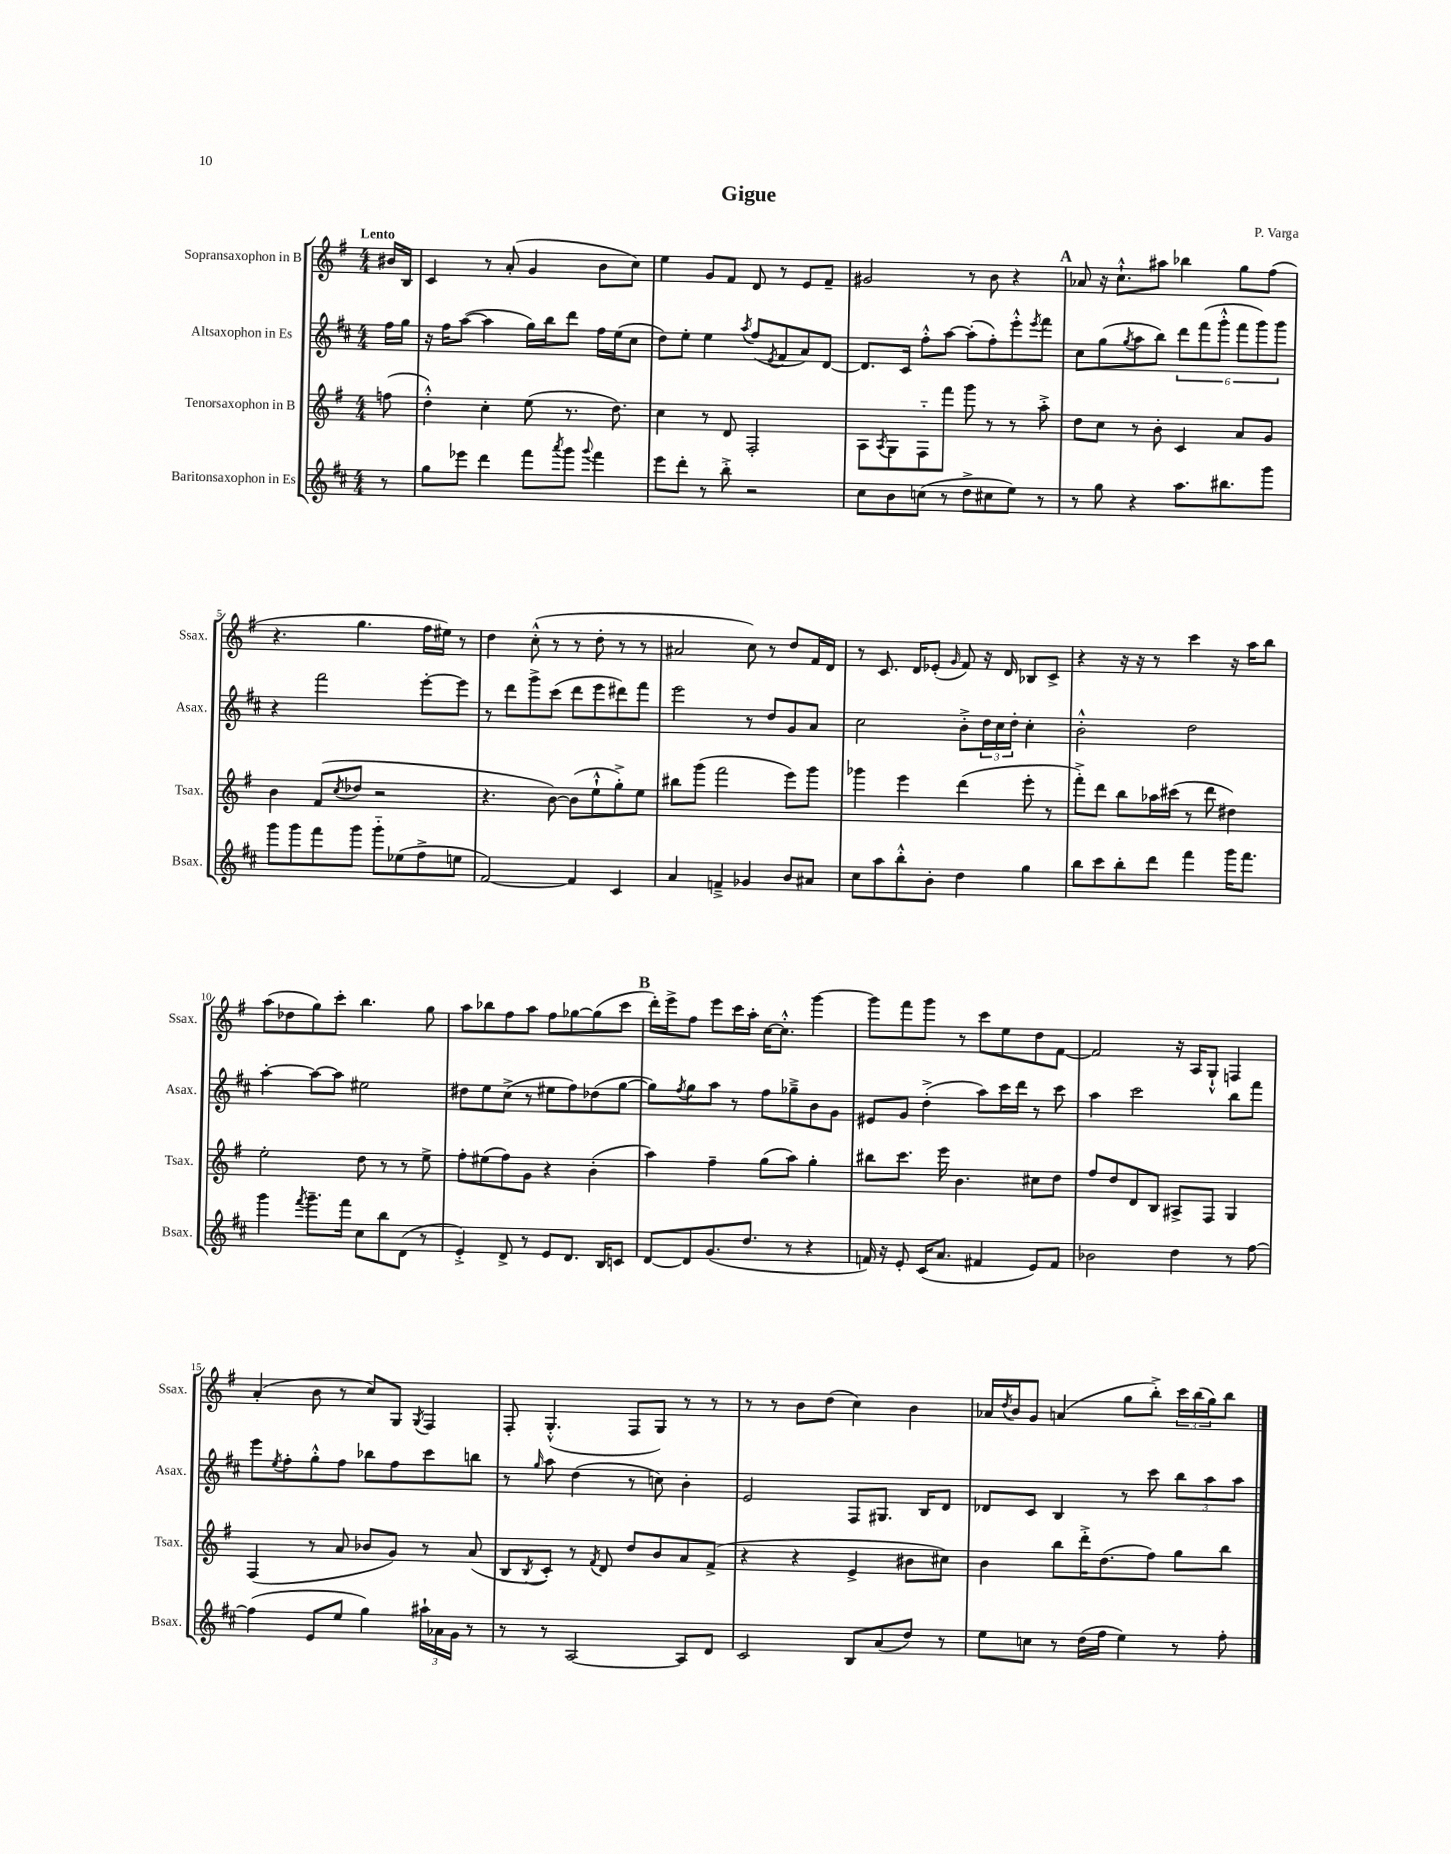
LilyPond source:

\header { title = "Gigue" composer = "P. Varga" }
<<
\new StaffGroup <<
\new Staff = "s0" \with { instrumentName = "Sopransaxophon in B" shortInstrumentName = "Ssax." } {
    \clef treble \key g \major \numericTimeSignature \time 4/4 \partial 8 \tempo "Lento"
    bis'16 b16 |
    c'4 r8 a'8-.( g'4 b'8 c''8) |
    e''4 g'8 fis'8 d'8 r8 e'8 fis'8-- |
    gis'2 r8 b'8 r4 |
    \mark \markup { \bold "A" } aes'8 r16 c''8.-!-^ ais''8 bes''4 g''8 fis''8( |
    r4. g''4. fis''16 eis''16) r8 |
    d''4 c''8-.-^( r8 r8 d''8-. r8 r8 |
    ais'2 c''8) r8 d''8 fis'16 d'16 |
    r8 c'8. d'16 ees'8-.( \grace { g'16 } fis'8) r16 d'16 bes8 c'8-> |
    r4 r16 r16 r8 c'''4 r16 a''16 b''8 |
    a''8( des''8 g''8) c'''8-. b''4. g''8 |
    a''8 bes''8 fis''8 a''8 fis''8 ges''8~ ges''8( c'''8 |
    \mark \markup { \bold "B" } d'''16-.) e'''16-> fis''8 e'''8 c'''16 a''16-. c''16~ c''8.-.-^ g'''4~ |
    g'''8 fis'''8 g'''8 r8 c'''8 e''8 d''8 fis'8~ |
    fis'2 r16 a16 g8-!-^ f4 |
    a'4-.( b'8 r8 c''8) g8 \acciaccatura { g8 } fis4 |
    fis8-. g4.-.-^( fis8 g8) r8 r8 |
    r8 r8 b'8 d''8( c''4) b'4 |
    aes'16 \acciaccatura { d''8 } b'16 g'8 a'4( g''8 b''8-.->) \tuplet 3/2 { c'''16 b''16( g''16) } b''8 \bar "|." |
}
\new Staff = "s1" \with { instrumentName = "Altsaxophon in Es" shortInstrumentName = "Asax." } {
    \clef treble \key d \major \numericTimeSignature \time 4/4 \partial 8
    fis''16 g''16 |
    r16 fis''16 a''8~( a''4 g''16) b''16 d'''8 fis''16 e''16( cis''8 |
    d''8) e''8-. e''4 \acciaccatura { a''8 } fis''8( \acciaccatura { e'8 } fis'8 a'8) d'8~ |
    d'8. cis'16 fis''8-.-^ a''8~ a''8-.( fis''8-.) e'''8-.-^ \acciaccatura { e'''8 } fis'''8 |
    \mark \markup { \bold "A" } cis''8 g''8( \acciaccatura { g''8 } a''8 b''8) \tuplet 6/4 { d'''8 fis'''8( g'''8-.-^ fis'''8 g'''8) g'''8 } |
    r4 fis'''2 e'''8~-. e'''8 |
    r8 d'''8 g'''8-> cis'''8( d'''8 e'''8 dis'''8) fis'''8 |
    e'''2 r8 d''8 g'8 a'8 |
    cis''2 b'8-.-> \tuplet 3/2 { d''16 cis''16 d''16-. } cis''4-. |
    b'2-.-^ d''2 |
    a''4~-. a''8~ a''8 eis''2 |
    dis''8 e''8 cis''8->( r8 eis''8 fis''8) des''8( g''8~ |
    \mark \markup { \bold "B" } g''8) \acciaccatura { fis''8 } g''8 a''8 r8 fis''8 ges''8---> b'8 g'8 |
    eis'8 g'8 d''4-.->( a''8) cis'''16 d'''16 r8 cis'''8 |
    a''4 cis'''2 b''8 fis'''8 |
    e'''8 \acciaccatura { e''8 } fis''8-. g''8-.-^ fis''8 bes''8 fis''8 cis'''8 b''8 |
    r8 \grace { g''16 } a''8 d''4( r8 c''8) b'4-. |
    e'2 fis8 gis8. b16 d'8 |
    des'8 cis'8 b4 r8 cis'''8 \tuplet 3/2 { b''8 a''8 a''8 } \bar "|." |
}
\new Staff = "s2" \with { instrumentName = "Tenorsaxophon in B" shortInstrumentName = "Tsax." } {
    \clef treble \key g \major \numericTimeSignature \time 4/4 \partial 8
    f''8( |
    d''4-.-^) c''4-. e''8( r8. d''8.) |
    c''4 r8 d'8 fis2-. |
    a8 \acciaccatura { a8 } g8 fis8-_ fis'''8 g'''8 r8 r8 a''8-.-> |
    \mark \markup { \bold "A" } d''8 c''8 r8 b'8-. c'4 a'8 g'8 |
    b'4 fis'8( \acciaccatura { c''8 } des''8 r2 |
    r4. b'8~) b'8( e''8-!-^ g''8-.->) e''8 |
    bis''8 g'''8( fis'''2 e'''8) g'''8 |
    ges'''4 e'''4 d'''4( e'''8-. r8 |
    fis'''8-.->) d'''8 b''8 aes''16 cis'''16( r8 d'''8 dis''4) |
    e''2-. d''8 r8 r8 e''8-> |
    fis''8-. eis''8( fis''8) g'8 r4 b'4-.( |
    \mark \markup { \bold "B" } a''4) fis''4-- g''8( a''8) g''4-. |
    bis''8 c'''8. e'''16 b'4. cis''8 d''8 |
    fis''8 d''8 d'8 b8 ais8-> fis8 g4 |
    fis4( r8 a'8 bes'8 g'8) r8 a'8( |
    b8 \acciaccatura { b8 } c'8-.) r8 \acciaccatura { fis'8 } d'8 d''8 b'8 a'8 fis'8->( |
    r4 r4 e'4-> bis'8 cis''8) |
    b'4 b''8 d'''16-.-> d''8.( fis''8) g''8 b''8 \bar "|." |
}
\new Staff = "s3" \with { instrumentName = "Baritonsaxophon in Es" shortInstrumentName = "Bsax." } {
    \clef treble \key d \major \numericTimeSignature \time 4/4 \partial 8
    r8 |
    g''8 ees'''8 d'''4 fis'''8 \acciaccatura { a'''8 } g'''8 \appoggiatura { g'''8 } fis'''4 |
    e'''8 d'''8-. r8 b''8-.-> r2 |
    cis''8 b'8 c''8( r8 d''8-> cis''8 e''8) r8 |
    \mark \markup { \bold "A" } r8 g''8 r4 a''8. bis''8. g'''8 |
    g'''8 g'''8 fis'''8 g'''8 g'''8-_ ees''8( fis''8-> e''8 |
    fis'2~) fis'4 cis'4 |
    a'4 f'4---> ges'4 b'8 ais'8 |
    cis''8 a''8 b''8-.-^ b'8-. d''4 g''4 |
    b''8 cis'''8 b''8-. d'''8 fis'''4 g'''16 fis'''8. |
    g'''4 \acciaccatura { fis'''8 } g'''8.-- fis'''16 cis''8 b''8 d'8( r8 |
    e'4-.->) d'8-> r8 e'8 d'8. b16 c'8 |
    \mark \markup { \bold "B" } d'8~ d'8 g'8.( d''8. r8 r4 |
    f'16) r16 e'8-. cis'16( a'8. fis'4 e'8) fis'8 |
    bes'2 d''4 r8 fis''8~ |
    fis''4( e'8 e''8 g''4) \tuplet 3/2 { ais''16-! aes'16 g'16 } r8 |
    r8 r8 a2~ a8 d'8 |
    cis'2 b8 a'8( d''8) r8 |
    e''8 c''8 r8 d''16( fis''16 e''4) r8 fis''8-. \bar "|." |
}
>>
>>
